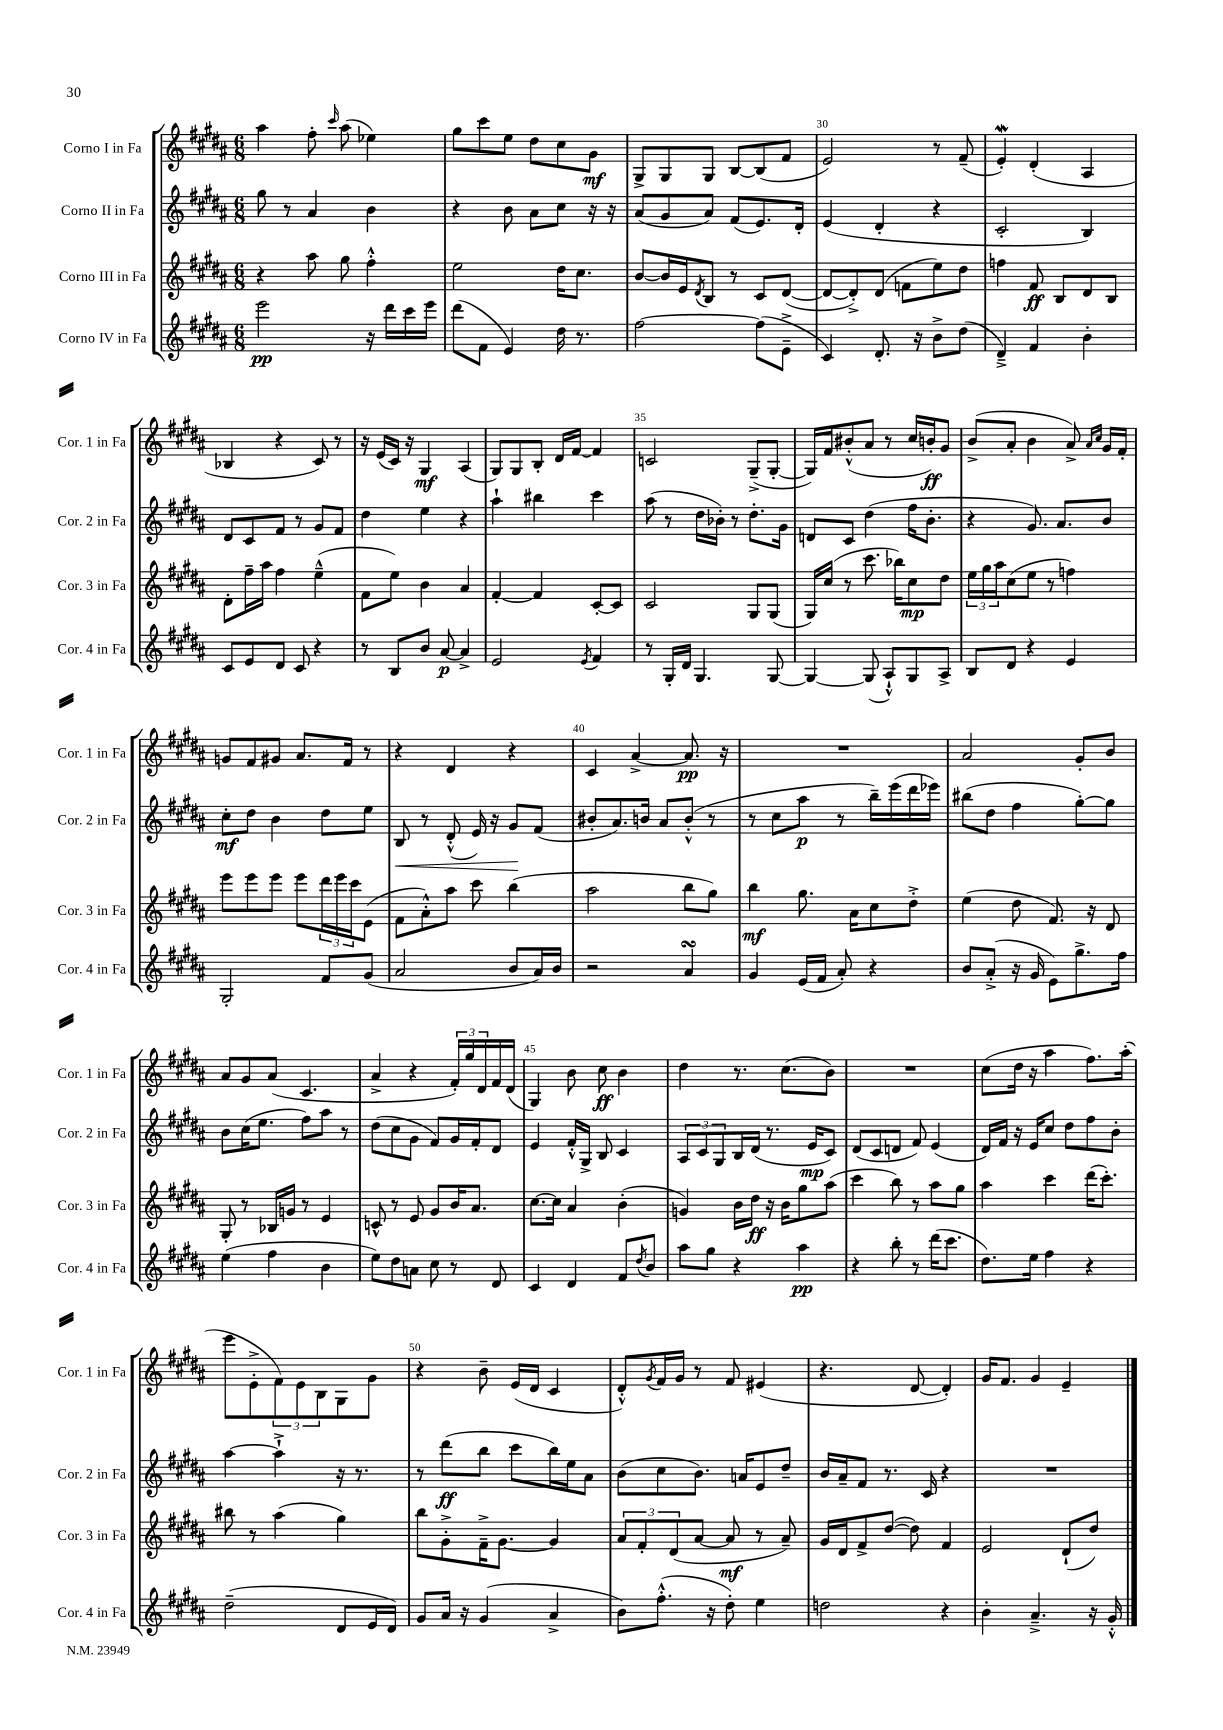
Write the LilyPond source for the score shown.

<<
\new StaffGroup <<
\new Staff = "s0" \with { instrumentName = "Corno I in Fa" shortInstrumentName = "Cor. 1 in Fa" } {
    \clef treble \key b \major \numericTimeSignature \time 6/8
    ais''4 fis''8-. \grace { cis'''16 } ais''8( ees''4) |
    gis''8 cis'''8 e''8 dis''8 cis''8 gis'8\mf |
    gis8-> gis8 gis8 b8~ b8( fis'8 |
    e'2) r8 fis'8--( |
    e'4-.\mordent) dis'4-.( ais4 |
    bes4 r4 cis'8) r8 |
    r16 e'16( cis'16) r16 gis4\mf ais4( |
    gis8) gis8 b8-. dis'16 fis'16~ fis'4 |
    c'2 gis8--->( gis8~-. |
    gis16) fis'16 bis'8-.-^( ais'8 r8 cis''16 b'16-.\ff) gis'8 |
    b'8->( ais'8-. b'4 ais'8->) \grace { ais'16 cis''16 } gis'16 fis'16-. |
    g'8 fis'8 gis'8 ais'8. fis'16 r8 |
    r4 dis'4 r4 |
    cis'4 ais'4~-> ais'8.\pp r16 |
    R2. |
    ais'2 gis'8-. b'8 |
    ais'8 gis'8 ais'8( cis'4. |
    ais'4-> r4 \tuplet 3/2 { fis'16-.) gis''16 dis'16 } fis'16 dis'16( |
    gis4) b'8 cis''8\ff b'4 |
    dis''4 r8. cis''8.( b'8) |
    R2. |
    cis''8( dis''16 r16 ais''4 fis''8.) ais''16-.( |
    e'''8 e'8-.-> \tuplet 3/2 { fis'8) e'8 b8 } gis8 gis'8 |
    r4 b'8-- e'16( dis'16 cis'4 |
    dis'8-.-^) \acciaccatura { gis'8 } fis'16 gis'16 r8 fis'8 eis'4( |
    r4. dis'8~ dis'4-.) |
    gis'16 fis'8. gis'4 e'4-- \bar "|." |
}
\new Staff = "s1" \with { instrumentName = "Corno II in Fa" shortInstrumentName = "Cor. 2 in Fa" } {
    \clef treble \key b \major \numericTimeSignature \time 6/8
    gis''8 r8 ais'4 b'4 |
    r4 b'8 ais'8 cis''8 r16 r16 |
    ais'8( gis'8 ais'8) fis'8( e'8.) dis'16-. |
    e'4( dis'4-. r4 |
    cis'2-. b4) |
    dis'8 cis'8 fis'8 r8 gis'8 fis'8 |
    dis''4 e''4 r4 |
    ais''4-! bis''4 cis'''4 |
    ais''8( r8 dis''16 bes'16-.) r8 dis''8.-. gis'16 |
    d'8 cis'8 dis''4( fis''16 b'8.-. |
    r4 gis'8.) ais'8. b'8 |
    cis''8-.\mf dis''8 b'4 dis''8 e''8 |
    b8\< r8 dis'8-.-^( e'16) r16 gis'8\! fis'8( |
    bis'8-. ais'8.) b'16 ais'8 b'8-.-^( r8 |
    r8 cis''8 ais''8\p r8 b''16--) e'''16( dis'''16 ees'''16) |
    bis''8( dis''8 fis''4 gis''8~-.) gis''8 |
    b'8 cis''16( e''8. fis''8) ais''8 r8 |
    dis''8( cis''8 gis'8 fis'8) gis'16 fis'16-. dis'8 |
    e'4 fis'16-.-^ gis16-> b8 cis'4 |
    \tuplet 3/2 { ais8 cis'8 gis8 } b16 dis'16( r8. e'16\mp cis'8) |
    dis'8( cis'8 d'8 fis'8) e'4( |
    dis'16) fis'16 r16 e'16 cis''8 dis''8 fis''8 b'8-. |
    ais''4~ ais''4-!-> r16 r8. |
    r8 dis'''8\ff( b''8 cis'''8 b''16) e''16 ais'8 |
    b'8( cis''8 b'8.) a'16 e'8 dis''8-- |
    b'16 ais'16-- fis'8 r8. cis'16 r4 |
    R2. \bar "|." |
}
\new Staff = "s2" \with { instrumentName = "Corno III in Fa" shortInstrumentName = "Cor. 3 in Fa" } {
    \clef treble \key b \major \numericTimeSignature \time 6/8
    r4 ais''8 gis''8 fis''4-.-^ |
    e''2 dis''16 cis''8. |
    b'8~ b'16 e'16 \acciaccatura { dis'8 } b8 r8 cis'8 dis'8~( |
    dis'8~ dis'8-.->) dis'8( f'8 e''8) dis''8 |
    f''4 fis'8\ff b8 dis'8 b8 |
    dis'8-. fis''16-- ais''16 fis''4 e''4---^( |
    fis'8 e''8) b'4 ais'4 |
    fis'4~-. fis'4 cis'8~-. cis'8 |
    cis'2 gis8 gis8( |
    gis16) cis''16( r8 cis'''8. bes''16) cis''8\mp dis''8 |
    \tuplet 3/2 { e''16 gis''16 ais''16 } cis''8( e''8 r8 f''4) |
    e'''8 e'''8 e'''8 e'''8 \tuplet 3/2 { dis'''16 e'''16 cis'''16 } e'8( |
    fis'8 ais'8-.-^) ais''8 cis'''8 b''4( |
    ais''2 b''8 gis''8) |
    b''4\mf gis''8. ais'16 cis''8 dis''8-.-> |
    e''4( dis''8 fis'8.) r16 dis'8 |
    gis8-. r8 bes16 g'16 r8 e'4 |
    c'8-^ r8 e'8 gis'8 b'16 ais'8. |
    cis''8.~ cis''16 ais'4 b'4-.( |
    g'4) b'16 dis''16\ff r16 b'16 gis''8 ais''8( |
    cis'''4 b''8) r8 ais''8 gis''8 |
    ais''4 cis'''4 dis'''16( cis'''8.-.) |
    bis''8 r8 ais''4( gis''4) |
    b''8 gis'8-.-> fis'16---> gis'8.~ gis'4 |
    \tuplet 3/2 { ais'8 fis'8-. dis'8( } ais'8~ ais'8\mf r8 ais'8--) |
    gis'16 dis'16 fis'8-> dis''8~( dis''8) fis'4 |
    e'2 dis'8-!( dis''8) \bar "|." |
}
\new Staff = "s3" \with { instrumentName = "Corno IV in Fa" shortInstrumentName = "Cor. 4 in Fa" } {
    \clef treble \key b \major \numericTimeSignature \time 6/8
    e'''2\pp r16 dis'''16 cis'''16 e'''16 |
    dis'''8( fis'8 e'4) dis''16 r8. |
    fis''2~ fis''8( e'8---> |
    cis'4) dis'8.-. r16 b'8-> dis''8( |
    dis'4--->) fis'4 b'4-. |
    cis'8 e'8 dis'8 cis'8 r4 |
    r8 b8 b'8 ais'8~\p ais'4-> |
    e'2 \acciaccatura { e'8 } fis'4 |
    r8 gis16-. dis'16 gis4. gis8~ |
    gis4~ gis8( ais8-!-^) gis8 ais8-> |
    b8 dis'8 r4 e'4 |
    gis2-. fis'8 gis'8( |
    ais'2 b'8 ais'16) b'16 |
    r2 ais'4\turn |
    gis'4 e'16( fis'16 ais'8-.) r4 |
    b'8 ais'8-.->( r16 gis'16 e'8) gis''8.-> fis''16 |
    e''4( fis''4 b'4 |
    e''8) dis''8 a'8 cis''8 r8 dis'8 |
    cis'4 dis'4 fis'8 \acciaccatura { dis''8 } b'8 |
    ais''8 gis''8 r4 ais''4\pp |
    r4 b''8-. r8 dis'''16( cis'''8. |
    dis''8.) e''16 fis''4 r4 |
    dis''2--( dis'8 e'16 dis'16) |
    gis'8 ais'16 r16 gis'4( ais'4-> |
    b'8) fis''8.-.-^( r16 dis''8-.) e''4 |
    d''2 r4 |
    b'4-. ais'4.---> r16 gis'16-.-^ \bar "|." |
}
>>
>>
\layout { \context { \Score currentBarNumber = #27 \override BarNumber.break-visibility = ##(#f #t #t) barNumberVisibility = #(every-nth-bar-number-visible 5) } }
